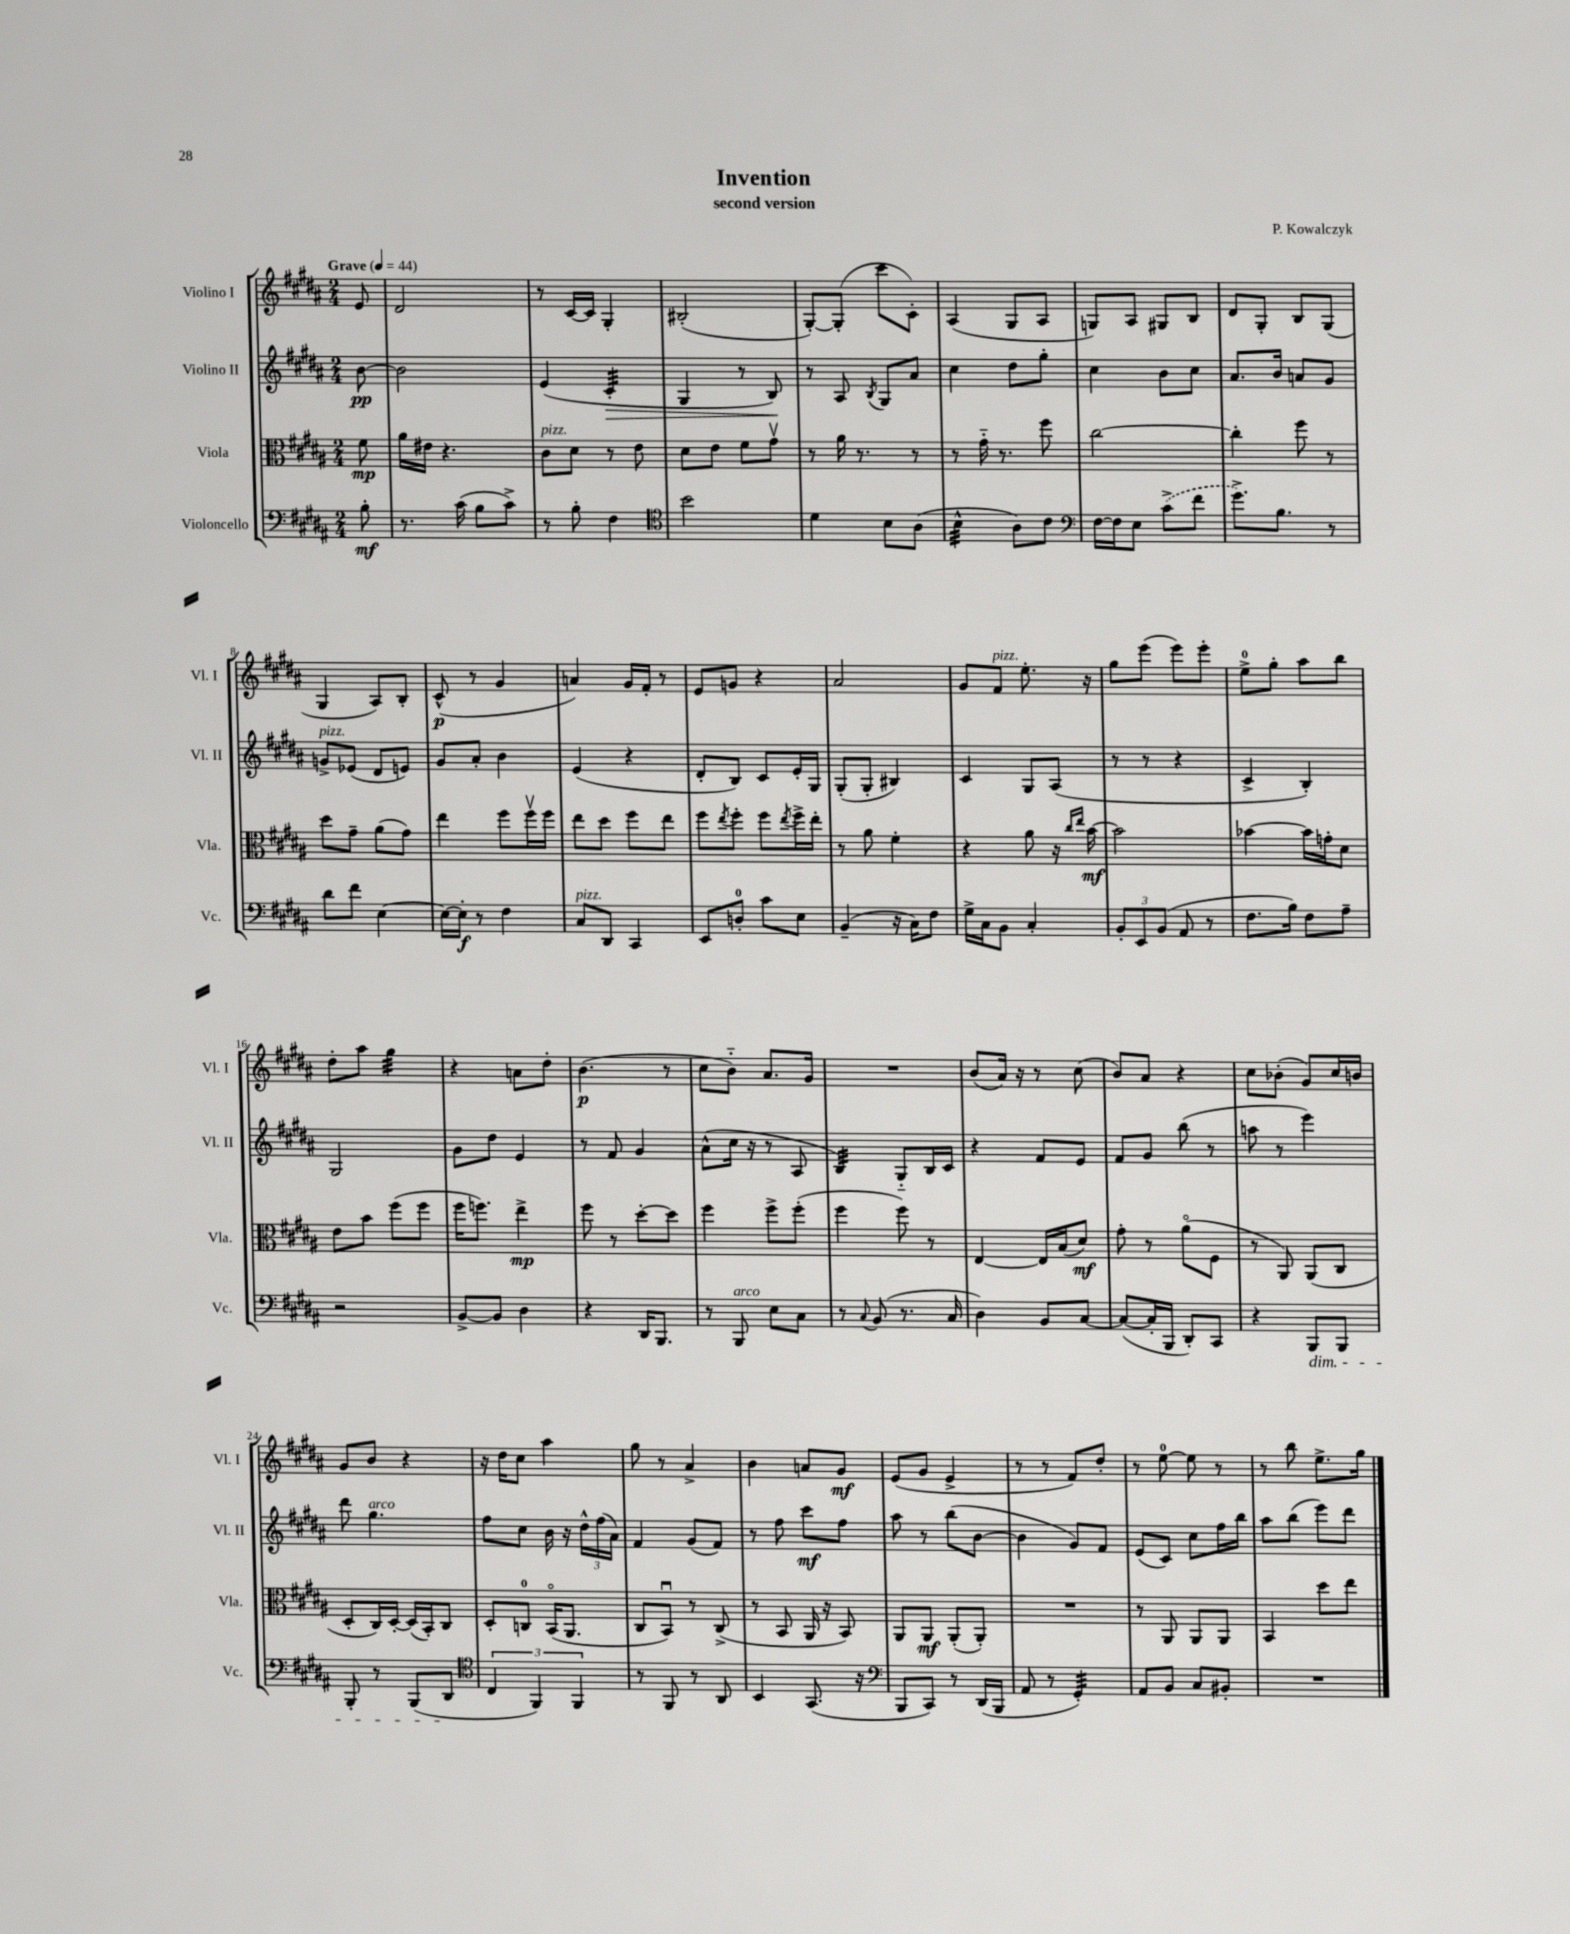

**kern	**kern	**kern	**kern
*staff4	*staff3	*staff2	*staff1
*clefF4	*clefC3	*clefG2	*clefG2
*k[f#c#g#d#a#]	*k[f#c#g#d#a#]	*k[f#c#g#d#a#]	*k[f#c#g#d#a#]
*M2/4	*M2/4	*M2/4	*M2/4
*MM44	*MM44	*MM44	*MM44
8B'	8f#	[8b	8e
=	=	=	=
8.r	16a#	2b]	2d#
.	16e#	.	.
.	4.r	.	.
(16c#	.	.	.
8B	.	.	.
8c#^)	.	.	.
=	=	=	=
8r	8c#	(4e	8r
8B'	8d#	.	[16c#
.	.	.	16c#]
4F#	8r	4c#'	4G#'
.	8e	.	.
=	=	=	=
*clefC4	*	*	*
2b	8d#	4G#	(2B#'
.	8e	.	.
.	8f#	8r	.
.	8g#v	8B)	.
=	=	=	=
4d#	8r	8r	[8G#')
.	16a#	8A#	(8G#']
.	8.r	.	.
.	.	8qB	.
8B	.	8G#	8ccc#
(8A#	8r	8a#	8c#')
=	=	=	=
4B^^	8r	4cc#	(4A#
.	16g#'~	.	.
.	8.r	.	.
8A#)	.	8dd#	8G#
8c#	8ff#	8gg#'	8A#
=	=	=	=
*clefF4	*	*	*
[16F#	[2cc#	4cc#	8G)
16F#]	.	.	.
8E	.	.	8A#
(8c#^	.	8b	8G#
8f#	.	8cc#	8B
=	=	=	=
8.g#^)	4cc#']	8.a#	8d#
.	.	.	8G#'
8.B	.	16b	.
.	8ff#	8a	8B
8r	8r	8g#	(8G#
=	=	=	=
8d#	8dd#	8g^	4G#
8f#	8g#~	(8e-	.
[4E	(8a#	8d#	8A#)
.	8g#)	8e)	8B'
=	=	=	=
16E_	4ee	8g#	(8c#^^
16E']	.	.	.
8r	.	8a#'	8r
4F#	8ff#	4b	4g#
.	16ff#v	.	.
.	16ff#	.	.
=	=	=	=
8C#	8ee	(4e	4a)
8DD#	8dd#	.	.
4CC#	8ff#	4r	16g#
.	.	.	16f#'
.	8ee	.	8r
=	=	=	=
8EE	8ff#	8d#'	8e
.	8qee	.	.
8D'	8ff#'	8B)	8g
8c#	8ff#	8c#	4r
.	8qee	.	.
8E	16ff#^	16e'	.
.	16ee'	16G#	.
=	=	=	=
(4BB~	8r	(8G#'	2a#
.	8a#	8G#'	.
16r	4f#'	4B#)	.
16C#)	.	.	.
8F#	.	.	.
=	=	=	=
16G#^	4r	4c#	8g#
16C#	.	.	.
8BB	.	.	8f#
4C#'	8a#	8G#	8.ee'
.	16r	(8A#	.
.	16qqcc#	.	.
.	16qqee	.	.
.	[16b	.	16r
=	=	=	=
12BB'	2b]	8r	8gg#
12EE	.	.	.
.	.	8r	(8eee
(12BB	.	.	.
8AA#	.	4r	8eee)
8r	.	.	8eee'
=	=	=	=
8.F#	[4b-	4c#^	8ee^
.	.	.	8gg#'
16B)	.	.	.
8F#	16b-]	4B')	8aa#
.	16g'	.	.
8A#~	8d#	.	8bb
=	=	=	=
2r	8e	2G#	8dd#'
.	8b	.	8aa#
.	(8ff#	.	4gg#
.	8ff#	.	.
=	=	=	=
[8BB^	16ff#	8g#	4r
.	8.ff)	.	.
8BB]	.	8dd#	.
4D#	4ee^	4e	8a
.	.	.	8dd#'
=	=	=	=
4r	8ff#	8r	(4.b
.	8r	8f#	.
16DD#	[8dd#'	4g#	.
8.BBB	.	.	.
.	8dd#]	.	8r
=	=	=	=
8r	4ff#	(8a#^^	8cc#
8BBB	.	16cc#	8b'~)
.	.	16r	.
8E	8ff#^	8r	8.a#
8C#	(8ff#'	8A#	.
.	.	.	16g#
=	=	=	=
8r	4ff#	4B)	2r
8qqC#	.	.	.
(8BB	.	.	.
8.r	8ff#)	8G#'~	.
.	8r	16B	.
16C#	.	16c#	.
=	=	=	=
4D#)	[4E	4r	(8b
.	.	.	16a#)
.	.	.	16r
8BB	16E]	8f#	8r
.	(16B	.	.
[8C#	8d#)	8e	(8cc#
=	=	=	=
(8C#_	8g#'	8f#	8b)
16C#']	8r	8g#	8a#
16BBB	.	.	.
8DD#')	(8a#o	(8bb	4r
8CC#	8F#	8r	.
=	=	=	=
4r	8r	8aa	8cc#
.	8AA#)	8r	(8b-'
8BBB	(8AA#	4eee)	8g#)
8BBB	8C#	.	16cc#
.	.	.	16b
=	=	=	=
8BBB'	8D#'	8ddd#	8g#
8r	16C#)	4.gg#	8b
.	[16D#'	.	.
(8BBB	(16D#]	.	4r
.	16BB')	.	.
8DD#	8C#	.	.
=	=	=	=
*clefC4	*	*	*
6C#	8D#'	8ff#	16r
.	.	.	16dd#
.	8C	8cc#	8cc#
6FF#)	.	.	.
.	(16BBo	16b	4aa#
.	8.AA#	16r	.
6FF#	.	.	.
.	.	24dd#^^	.
.	.	(24ff#	.
.	.	24a#)	.
=	=	=	=
8r	8C#	4f#	8gg#
8FF#	8BBu)	.	8r
8r	8r	(8g#	4a#^
8AA#	(8C#^	8f#)	.
=	=	=	=
4BB	8r	8r	4b
.	8BB	8ff#	.
(8.GG#	16AA#	8ccc#	8a
.	16r	.	.
.	8BB)	8ff#	8g#
16r	.	.	.
=	=	=	=
*clefF4	*	*	*
8BBB	8AA#	8aa#	(8e
8CC#)	8AA#	8r	8g#
8r	(8AA#'	(8bb	4e^
(16DD#	8AA#')	[8b	.
16BBB	.	.	.
=	=	=	=
8AA#	2r	4b]	8r
8r	.	.	8r
4GG#')	.	8g#)	8f#)
.	.	8f#	8dd#'
=	=	=	=
8AA#	8r	(8e	8r
8BB	8AA#	8c#)	[8ee
8C#	8AA#	8cc#	8ee]
8BB#'	8AA#	16ff#	8r
.	.	16bb	.
=	=	=	=
2r	4BB	8aa#	8r
.	.	(8bb	8bb
.	8dd#	8eee)	8.ee^
.	8ee	8ddd#	.
.	.	.	16gg#
==	==	==	==
*-	*-	*-	*-
